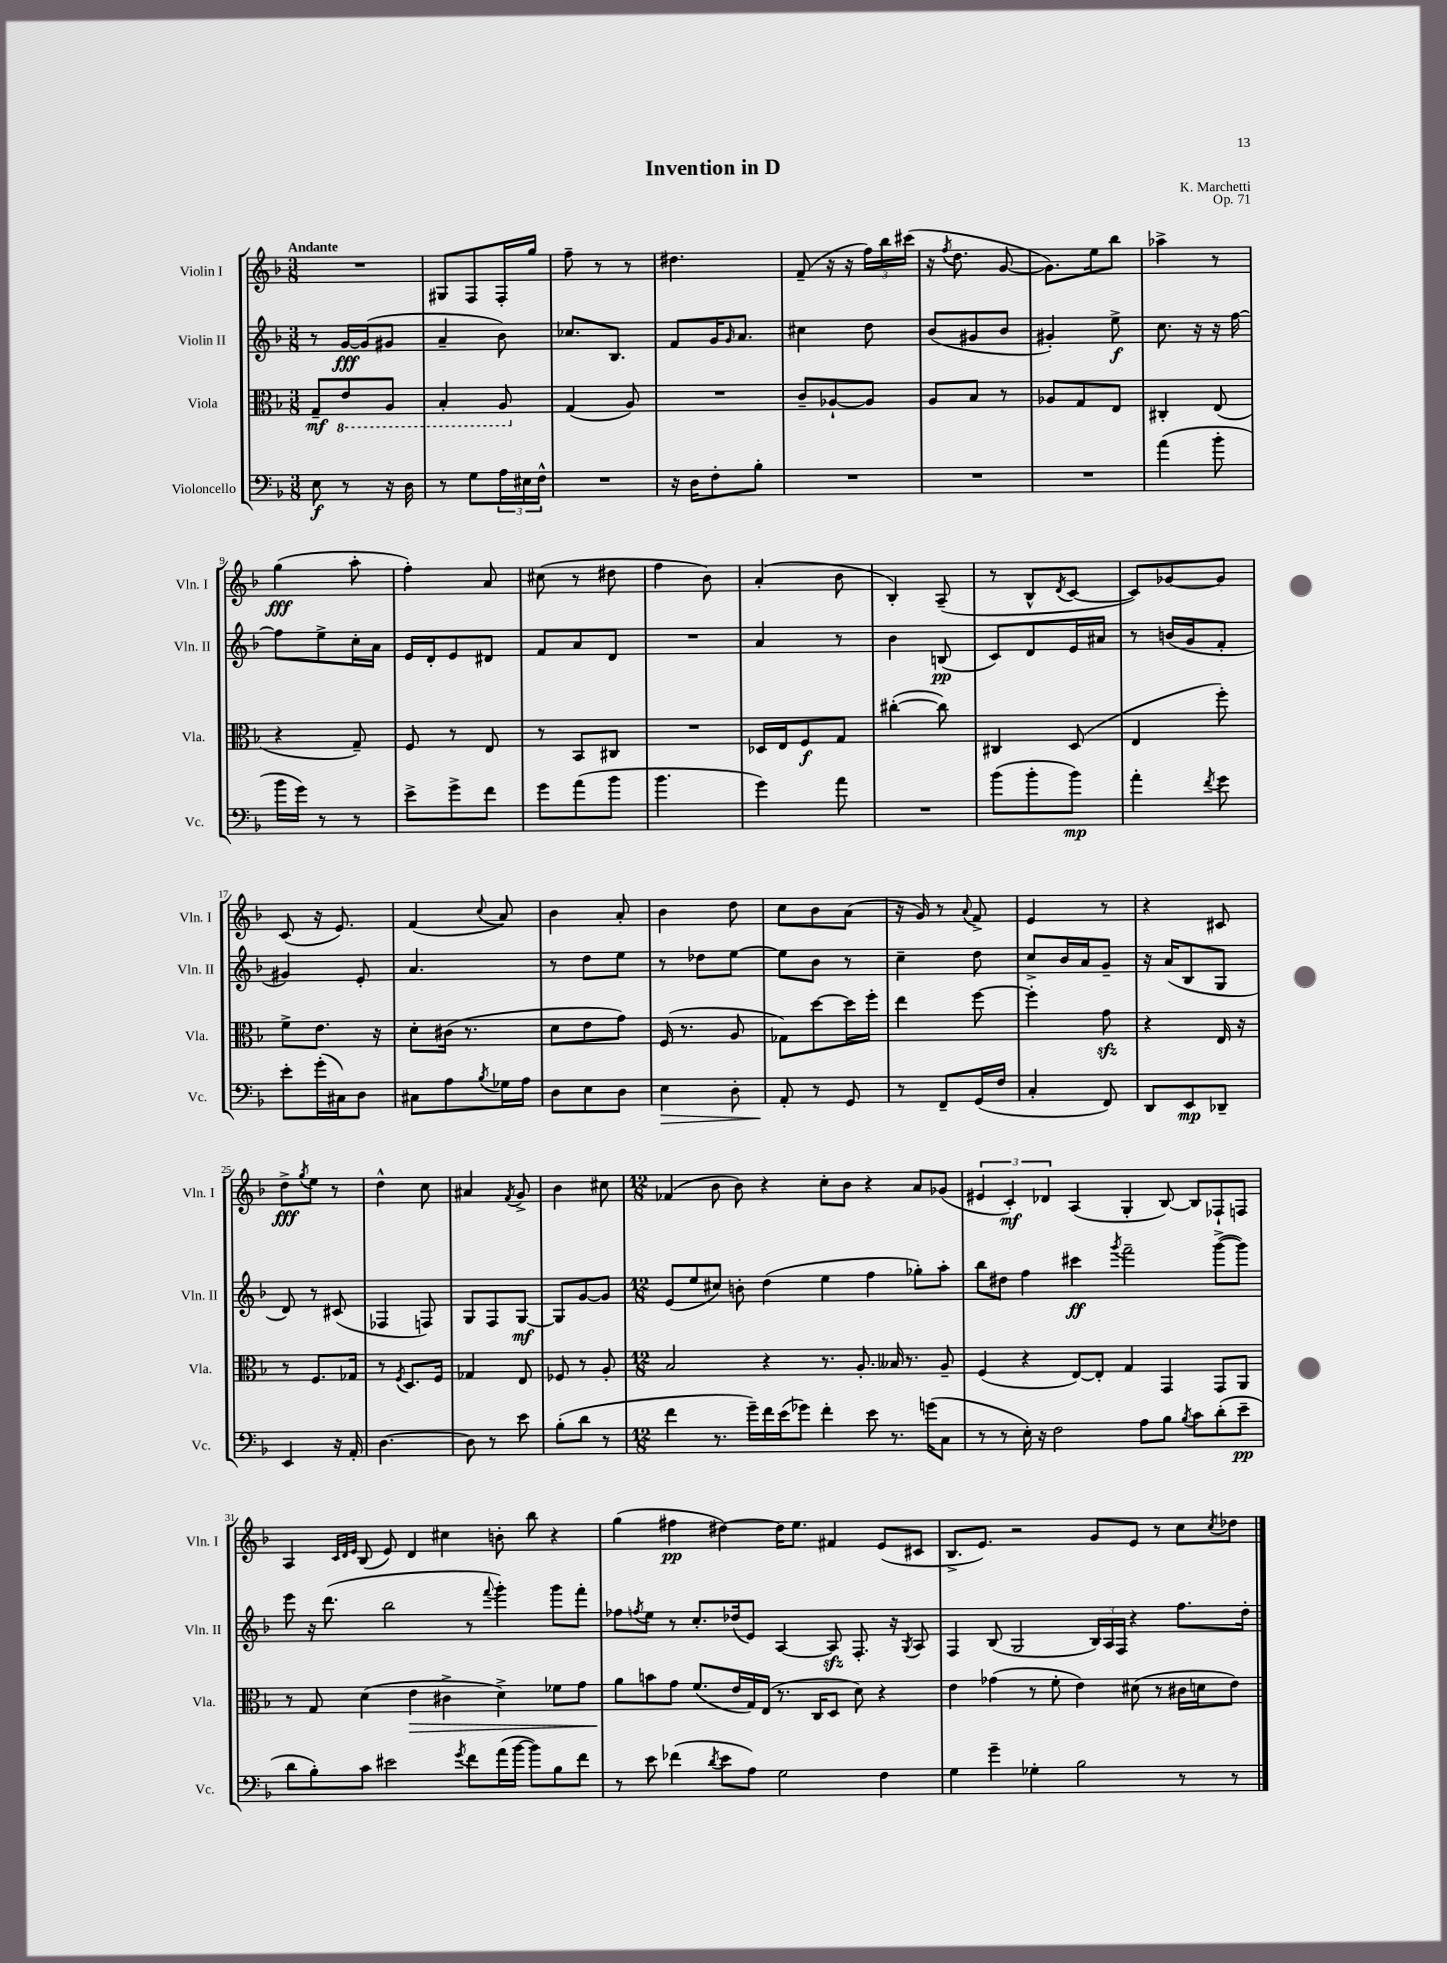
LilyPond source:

\header { title = "Invention in D" composer = "K. Marchetti" opus = "Op. 71" }
<<
\new StaffGroup <<
\new Staff = "s0" \with { instrumentName = "Violin I" shortInstrumentName = "Vln. I" } {
    \clef treble \key f \major \numericTimeSignature \time 3/8 \tempo "Andante"
    R4. |
    gis8 f8 f16-. g''16 |
    f''8-- r8 r8 |
    dis''4. |
    f'8--( r16 r16 \tuplet 3/2 { f''16) bes''16 cis'''16( } |
    r16 \acciaccatura { f''8 } d''8. g'8~ |
    g'8.) e''16 bes''8 |
    aes''4-> r8 |
    g''4\fff( a''8-. |
    f''4-.) a'8 |
    cis''8( r8 dis''8 |
    f''4 bes'8) |
    a'4-.( bes'8 |
    bes4-.) a8--( |
    r8 bes8-^ \acciaccatura { d'8 } c'8~ |
    c'8) ges'8~ ges'8 |
    c'8( r16 e'8.) |
    f'4( \appoggiatura { c''8 } a'8) |
    bes'4 a'8-. |
    bes'4 d''8 |
    c''8 bes'8 a'8( |
    r16 g'16) r8 \appoggiatura { a'8 } f'8-> |
    e'4 r8 |
    r4 cis'8 |
    d''8->\fff \acciaccatura { g''8 } e''8 r8 |
    d''4-^ c''8 |
    ais'4 \acciaccatura { f'8 } g'8-> |
    bes'4 cis''8 |
    \numericTimeSignature \time 12/8 fes'4( bes'8 bes'8) r4 c''8-. bes'8 r4 a'8 ges'8( |
    \tuplet 3/2 { eis'4 c'4-.\mf) des'4 } a4( g4-. bes8~) bes8 fes8-! f8 |
    a4 \grace { c'32 d'32 e'32 } bes8( e'8) d'4 cis''4 b'8-. bes''8 r4 |
    g''4( fis''4\pp dis''4~) dis''16 e''8. fis'4 e'8( cis'8 |
    bes8.-> e'8.) r2 g'8 e'8 r8 c''8 \acciaccatura { c''8 } des''8 \bar "|." |
}
\new Staff = "s1" \with { instrumentName = "Violin II" shortInstrumentName = "Vln. II" } {
    \clef treble \key f \major \numericTimeSignature \time 3/8
    r8 g'16~\fff g'16( gis'8 |
    a'4-- bes'8) |
    ces''8. bes8. |
    f'8 g'16 \grace { g'16 } a'8. |
    cis''4 d''8 |
    bes'8( gis'8 bes'8 |
    gis'4-.) e''8->\f |
    c''8. r16 r16 f''16~ |
    f''8 e''8-> c''16-. a'16 |
    e'16 d'16-. e'8 dis'8 |
    f'8 a'8 d'8 |
    R4. |
    a'4 r8 |
    bes'4 b8\pp( |
    c'8) d'8 e'16 ais'16 |
    r8 b'16( g'16 f'8-. |
    gis'4) e'8-. |
    a'4. |
    r8 d''8 e''8 |
    r8 des''8 e''8~ |
    e''8 bes'8 r8 |
    c''4-- d''8 |
    c''8-> bes'16 a'16 g'8-- |
    r16 a'16( bes8 g8 |
    d'8) r8 cis'8( |
    fes4 f8) |
    g8 f8 g8~\mf |
    g8 g'8~ g'8 |
    \numericTimeSignature \time 12/8 e'8( e''8 cis''8) b'8-. d''4( e''4 f''4 ges''8-.) a''8-. |
    bes''8 dis''8 f''4 cis'''4\ff \acciaccatura { g'''8 } f'''2-- g'''8~->( g'''8) |
    e'''8 r16 d'''8.( bes''2 r8 \appoggiatura { f'''8 } g'''4-.) g'''8 f'''8-. |
    fes''8 \acciaccatura { f''8 } e''8 r8 c''8.-. des''16( e'8) a4~ a8\sfz f8.-. r16 \acciaccatura { g8 } a8 |
    f4 bes8( g2 \tuplet 3/2 { bes16) a16 f16 } r4 f''8. d''16-. \bar "|." |
}
\new Staff = "s2" \with { instrumentName = "Viola" shortInstrumentName = "Vla." } {
    \clef alto \key f \major \numericTimeSignature \time 3/8
    g8--\mf \ottava #-1 e8 a,8 |
    bes,4-. a,8 \ottava #0 |
    g4( a8) |
    R4. |
    c'8-- aes8~-! aes8 |
    a8 bes8 r8 |
    aes8 g8 e8 |
    cis4-. e8( |
    r4 g8--) |
    f8 r8 e8 |
    r8 bes,8 cis8 |
    R4. |
    des16 e16 f8\f g8 |
    cis''4~-.( cis''8) |
    cis4 d8( |
    e4 f''8-.) |
    f'8-> e'8. r16 |
    d'8-. cis'16( r8. |
    d'8 e'8 g'8) |
    f16( r8. a8 |
    ges8) d''8~ d''16 f''16-. |
    e''4 f''8~ |
    f''4-. g'8\sfz |
    r4 e16 r16 |
    r8 f8. ges16 |
    r8 \acciaccatura { f8 } d8. f16 |
    ges4 e8 |
    fes8 r8 a8-. |
    \numericTimeSignature \time 12/8 bes2 r4 r8. a8.-. beses16 r8. a8-- |
    f4( r4 e8~) e8-. g4 g,4 g,8 a,8 |
    r8 g8 d'4( e'4\> cis'4-> d'4->) fes'8 g'8 |
    a'8\! b'8 g'8 f'8.( e'16 g16) e16( r8. c16 d8 d'8) r4 |
    e'4 ges'4( r8 f'8-. e'4) dis'8( r8 cis'16 d'16 e'8) \bar "|." |
}
\new Staff = "s3" \with { instrumentName = "Violoncello" shortInstrumentName = "Vc." } {
    \clef bass \key f \major \numericTimeSignature \time 3/8
    e8\f r8 r16 d16 |
    r8 g8 \tuplet 3/2 { a16 eis16 f16-^ } |
    R4. |
    r16 d16 f8-. bes8-. |
    R4. |
    R4. |
    R4. |
    a'4( bes'8-. |
    bes'16 g'16) r8 r8 |
    e'8-> g'8-> f'8 |
    g'8 a'8( bes'8 |
    bes'4. |
    g'4) a'8 |
    R4. |
    bes'8( bes'8-. bes'8\mp) |
    a'4-. \acciaccatura { f'8 } g'8 |
    e'8-. g'16-.( cis16) d8 |
    cis8 a8 \acciaccatura { bes8 } ges16 a16 |
    d8 e8 d8 |
    e4\> d8-. |
    a,8-.\! r8 g,8 |
    r8 f,8-- g,16( f16 |
    c4-. f,8) |
    d,8 e,8\mp des,8-- |
    e,4 r16 a,16-. |
    d4.~ |
    d8 r8 e'8 |
    bes8-.( d'8 r8 |
    \numericTimeSignature \time 12/8 f'4 r8. g'16--) f'16 e'16( ges'8) f'4-. e'8 r8. g'16( c8 |
    r8 r8 e16-.) r16 f2 a8 bes8 \acciaccatura { bes8 } c'8 d'8-.( e'8--\pp |
    d'8 bes8-.) c'8 eis'2 \acciaccatura { g'8 } f'8 a'16( bes'16~ bes'8) bes8 f'8 |
    r8 e'8 fes'4( \acciaccatura { d'8 } e'8 a8) g2 f4 |
    g4 g'4-- ges4-. bes2 r8 r8 \bar "|." |
}
>>
>>
